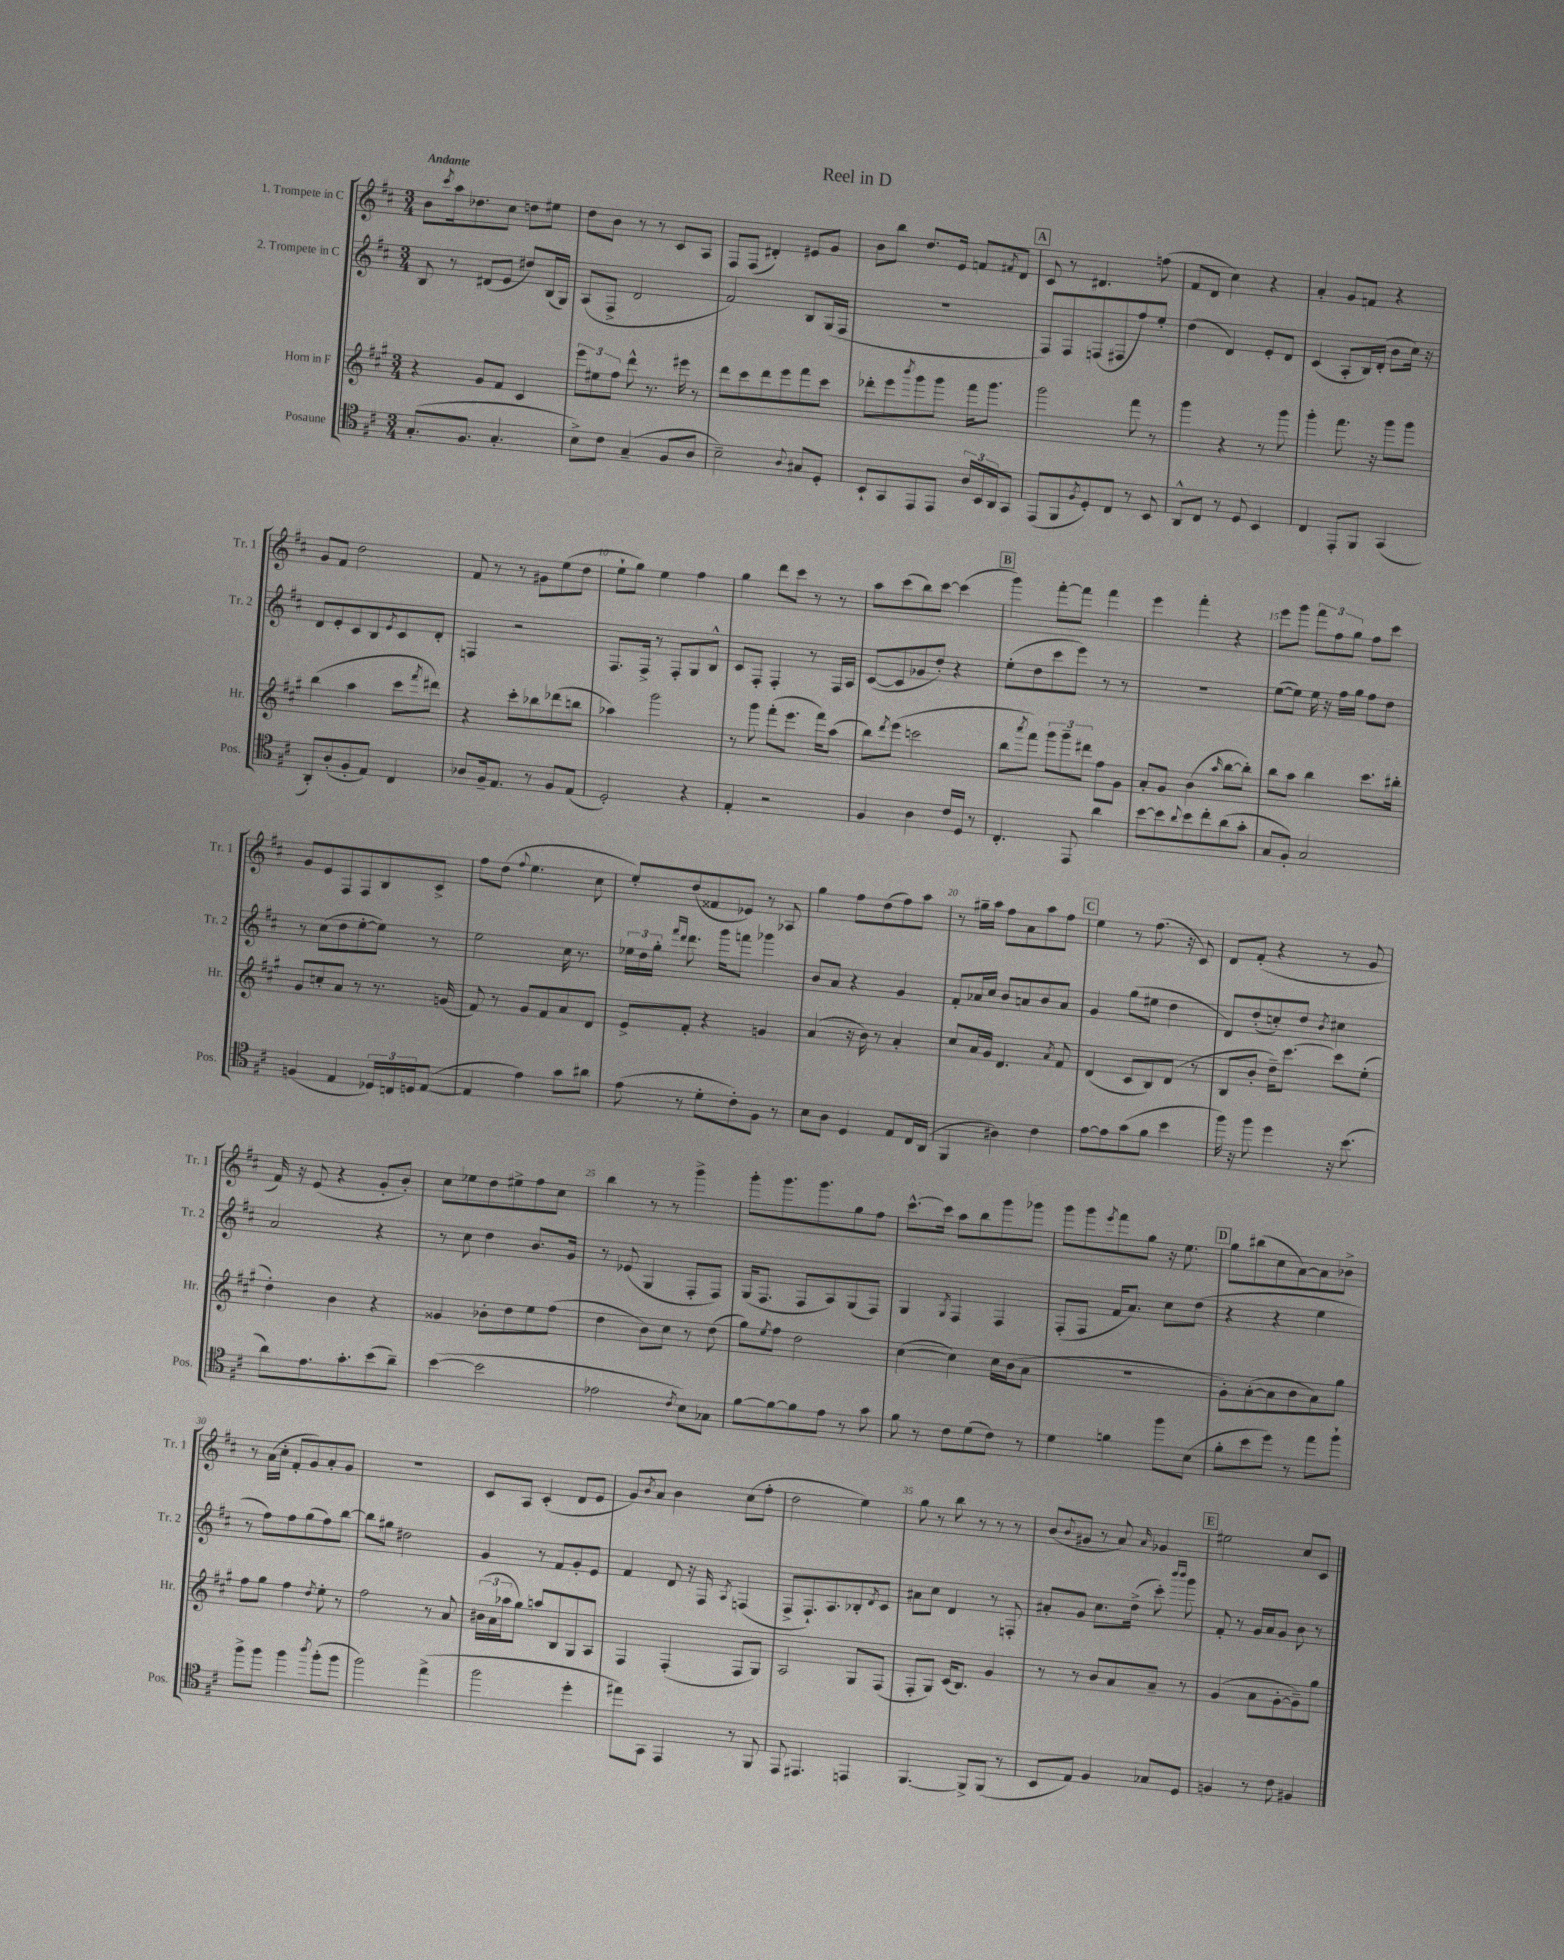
\header { title = "Reel in D" }
<<
\new StaffGroup <<
\new Staff = "s0" \with { instrumentName = "1. Trompete in C" shortInstrumentName = "Tr. 1" } {
    \clef treble \key d \major \numericTimeSignature \time 3/4 \tempo "Andante"
    b'8 \acciaccatura { cis'''8 } a''16 des''8. cis''8 d''8 eis''8 |
    d''8 b'8 r8 r8 cis'8 a8 |
    fis8 fis8( dis'4-.) eis'8 g'8 |
    b'8 b''8 d''8. e'16 f'8 \acciaccatura { fis'8 } d'8 |
    \mark \markup { \box "A" } cis'8 r8 dis'4. f''8( |
    fis'8 d'8 cis''4) r4 |
    a'4-. g'8 f'8 r4 |
    g'8 fis'8 d''2 |
    fis'8 r8 r8 gis'8 e''8( d''8 |
    e''8-! g''8) e''4 fis''4 |
    g''4 d'''8 cis'''8 r8 r8 |
    a''8 cis'''8( b''8) cis'''8~ cis'''4( |
    \mark \markup { \box "B" } g'''4) fis'''8~-. fis'''8 fis'''4 |
    e'''4 fis'''4-. r4 |
    e'''8 g'''8 \tuplet 3/2 { fis'''8 fis''8 g''8 } fis''8 cis'''8 |
    g'8 e'8 fis8 fis8 b8 cis'8-> |
    fis''8 d''8( \appoggiatura { fis''8 } e''4. cis''8 |
    e''8-.) d''8( fisis'8 ees'8) r8 aes8 |
    g''4 fis''8 d''8( fis''8) a''8 |
    r8 gis''16-- a''16 fis''8 a'8 a''8 fis''8 |
    \mark \markup { \box "C" } e''4 r8 fis''8.( r16 cis'8) |
    d'8 fis'8-.( r4 r8 g'8 |
    fis'16) r16 e'8( r4 g'8-. b'8-.) |
    cis''8 ees''8 d''8 eis''8-> fis''8 cis''8 |
    b''4 r8 r8 g'''4-> |
    g'''8-. g'''8. g'''8. g''8 fis''8 |
    cis'''8.~-^ cis'''16 a''8 b''8 g'''8 ges'''8 |
    g'''8 g'''8 \acciaccatura { e'''8 } fis'''8 g''8 r16 e''8. |
    \mark \markup { \box "D" } g''8 bis''8( cis''8 a'8~) a'8 bes'8-> |
    r8 a'16( cis''16-. fis'8-. g'8) a'8-. g'8 |
    R2. |
    cis'8 a8 cis'4-.( d'8 e'8 |
    g'8) \acciaccatura { b'8 } a'8 b'4 cis''8( fis''8-. |
    d''2 e''4) |
    g''8 r8 b''8 r8 r8 r8 |
    b'8( \appoggiatura { b'8 } gis'8 r8 a'8) \grace { a'16 } ges'4 |
    \mark \markup { \box "E" } eis''2 cis''8 cis'8 \bar "|." |
}
\new Staff = "s1" \with { instrumentName = "2. Trompete in C" shortInstrumentName = "Tr. 2" } {
    \clef treble \key d \major \numericTimeSignature \time 3/4
    b8 r8 dis'8( e'8 dis''8) b16( g16) |
    a8( fis8-> d'2 |
    fis'2) b8 g16( fis16 |
    R2. |
    \mark \markup { \box "A" } fis8) fis8 f8( fis8 fis''8) e''8-. |
    d''4( d'4) e'8-. d'8 |
    cis'4( a8-. b16) d'16-.( b'8 cis''16) r16 |
    d'8 e'8-. cis'8 b8 \acciaccatura { e'8 } cis'8 d'8-. |
    f4 r2 |
    fis8. fis16-> r8 fis8-. g8 b8-^ |
    cis'8 fis8-. fis4-. r8 fis16 a16 |
    cis'8~( cis'8 ges'8 d''8-.) r4 |
    \mark \markup { \box "B" } e''8-.( d''8 cis'''8 e'''8) r8 r8 |
    R2. |
    e''8~( e''8) e''16 r16 fis''16 g''16 fis''8 d''8 |
    r8 cis''8( d''8 e''8~-. e''8) r8 |
    e''2 cis''16 r8. |
    \tuplet 3/2 { ees''16 d''16 g''16-. } \grace { fis'''16 d'''16 } d'''8. g'''16 f'''8 ges'''4 |
    b'8 a'8 r4 g'4 |
    fis'8-. aes'16 cis''16 b'8 a'8 b'8 a'8 |
    \mark \markup { \box "C" } g'4 g''8( eis''8 d''4 |
    d'8) d''8-.( c''8-.) d''8 \acciaccatura { b'8 } cis''4 |
    a'2 r4 |
    r8 cis''8 d''4 b'8. g'16 |
    r8 ees'8( g4 fis8-. fis8) |
    g16( fis8. fis8 a8) g8( fis8) |
    g4 \acciaccatura { g8 } fis4 fis4 |
    fis8-.( fis8 fis'16 a'8.) cis''8 d''8( |
    \mark \markup { \box "D" } r4 r4 e''4 |
    r8 fis''8) fis''8 g''8( fis''8) b''8~ |
    b''8 gis''8 dis''2 |
    g'4 r8 fis'8 g'8-. e'8 |
    fis'4 d'8 r16 fis16 \acciaccatura { a8 } f4( |
    fis8-> fis8.-!) a8. bes8-. \acciaccatura { d'8 } cis'8 |
    ais'8 cis''8 d'4 r8 f8-. |
    ais'8-. g'8 cis''8. d''16->( cis'''8-.) \grace { b'''16 b'''16 } g'''8 |
    \mark \markup { \box "E" } fis'8-. r8 g'16 a'16 g'8 b'8 r8 \bar "|." |
}
\new Staff = "s2" \with { instrumentName = "Horn in F" shortInstrumentName = "Hr." } {
    \clef treble \key a \major \numericTimeSignature \time 3/4
    r4 gis'8 fis'8 cis'4 |
    \tuplet 3/2 { e'''8 eis''8 fis''8 } d'''8-^ r8. eis'''16 r8 |
    d'''8 cis'''8 d'''8 e'''8 fis'''8 cis'''8 |
    des'''8-. e'''8 \acciaccatura { b'''8 } gis'''8 gis'''8 fis'''16 gis'''8. |
    \mark \markup { \box "A" } gis'''2 fis'''8 r8 |
    gis'''4 r4 r8 gis'''8 |
    gis'''4-. fis'''8. r16 gis'''8 gis'''8 |
    b''4( a''4 cis'''8 \acciaccatura { fis'''8 } dis'''8) |
    r4 cis'''8-. bes''8 des'''8( b''8 |
    aes''4) gis'''2 |
    r8 gis'''8 fis'''8-.( e'''8. fis'''16) a''8( |
    b''8) \acciaccatura { d'''8 } e'''8( c'''2 |
    \mark \markup { \box "B" } b''8 \acciaccatura { a'''8 } fis'''8) \tuplet 3/2 { gis'''8 gis'''8-- dis'''8 } fis''8 gis'8 |
    a'8-. gis'8 b'4( \grace { a''16 } b''8~ b''8-.) |
    b''8 a''8 b''4 cis'''8. bis''16-. |
    gis'8 c''8-. a'8 r8 r8. g'16( |
    fis'8) r8 gis'8 fis'8 a'8 d'8 |
    e'8-> fis'8-. r4 g'4 |
    a'4( r16 b'16) r8 a'4-. |
    cis''8 a'16 gis'16 d'4. \acciaccatura { a'8 } fis'8 |
    \mark \markup { \box "C" } d'4( cis'8 b8) d'8( r8 |
    b8 b'8-. d''16--) cis'''8.~ cis'''8 e''8-.( |
    d''4-.) b'4 r4 |
    gisis'4 bes'8-. d''8 e''8 fis''8( |
    d''4 b'8) cis''8 r8 d''8( |
    gis''8) \acciaccatura { e''8 } fis''8 d''2 |
    cis''4~( cis''4) cis''16 b'16( a'8 |
    R2. |
    \mark \markup { \box "D" } gis'8-.) a'8~-.( a'8 b'8 a'8) gis''8 |
    fis''8 gis''8 fis''4 \acciaccatura { d''8 } e''8-. r8 |
    fis''2 r8 a'8 |
    \tuplet 3/2 { bis'16( a'16 aes''16 } gis''8) a''8 b8 gis8 a8 |
    fis4 fis4-.( fis8 gis8) |
    a2 gis8 fis8( |
    fis8-. gis8) cis'16( b8.) gis'4 |
    r8 r8 b'8 a'8 a'8-- r8 |
    \mark \markup { \box "E" } gis'4( a'8 gis'8~-. gis'8--) gis''8 \bar "|." |
}
\new Staff = "s3" \with { instrumentName = "Posaune" shortInstrumentName = "Pos." } {
    \clef tenor \key d \major \numericTimeSignature \time 3/4
    g8.-.( fis8. g4.-. |
    b8->) cis'8 g4--( fis8 a8 |
    b2--) \appoggiatura { a8 } gis8 d8-. |
    b,8-! g,8 e,8 e,8 \tuplet 3/2 { a16 b,16 a,16 } g,8 |
    \mark \markup { \box "A" } e,8( fis,8 \acciaccatura { fis8 } d8-.) cis8 r8 b,8 |
    a,8-^ cis8 r8 d8 b,4 |
    cis4 e,8-. fis,8 g,4( |
    a,8-.) a8-.( fis8-. e8) cis4 |
    aes8 fis16-- e8. r8 fis8 e8( |
    d2-.) r4 |
    e4-. r2 |
    fis4 a4 cis'16 d16 r8 |
    \mark \markup { \box "B" } cis4.-. e,8 a'4 |
    b'8~ b'8 \appoggiatura { a'8 } b'8 cis''8-. a'8( g'8-. |
    g8 fis8-.) g2 |
    f4( e4 \tuplet 3/2 { des16) c16 d16 } e8~( |
    e4 e'4) g'8 ais'8 |
    e'8( r8 d'8-. cis'8-.) fis8 r8 |
    b8 a8 d4 e8 cis16 a,16( |
    fis,4 ais4) cis'4 |
    \mark \markup { \box "C" } e'8~ e'8 g'8( fis'8 b'4 |
    fis''16) r16 fis''8 d''4 r16 b'8.( |
    a'8) e'8. g'8.-. b'8( a'8--) |
    b'4~( b'2 |
    ees'2 \acciaccatura { cis'8 } b8) ges8 |
    fis'8~ fis'8~ fis'8 e'8 r8 g'8 |
    fis'8 r8 cis'8 d'8( cis'8) r8 |
    d'4 f'4 fis''8 b8( |
    \mark \markup { \box "D" } fis'8-. b'8 d''8) r8 e''8 fis''8-! |
    fis''8-> fis''8 fis''4 \acciaccatura { a''8 } fis''8-.( fis''8 |
    fis''2) e''4->( |
    fis''2 d''4-. |
    eis''8) g,8 e,4 r8 fis,8 |
    e,8 eis,4. e,4 |
    fis,4.~ fis,8-> fis,8( r8 |
    b,8 e8) fis4 ges8 d8 |
    \mark \markup { \box "E" } f4 r8 cis'8 fis4 \bar "|." |
}
>>
>>
\layout { \context { \Score \override BarNumber.break-visibility = ##(#f #t #t) barNumberVisibility = #(every-nth-bar-number-visible 5) } }
